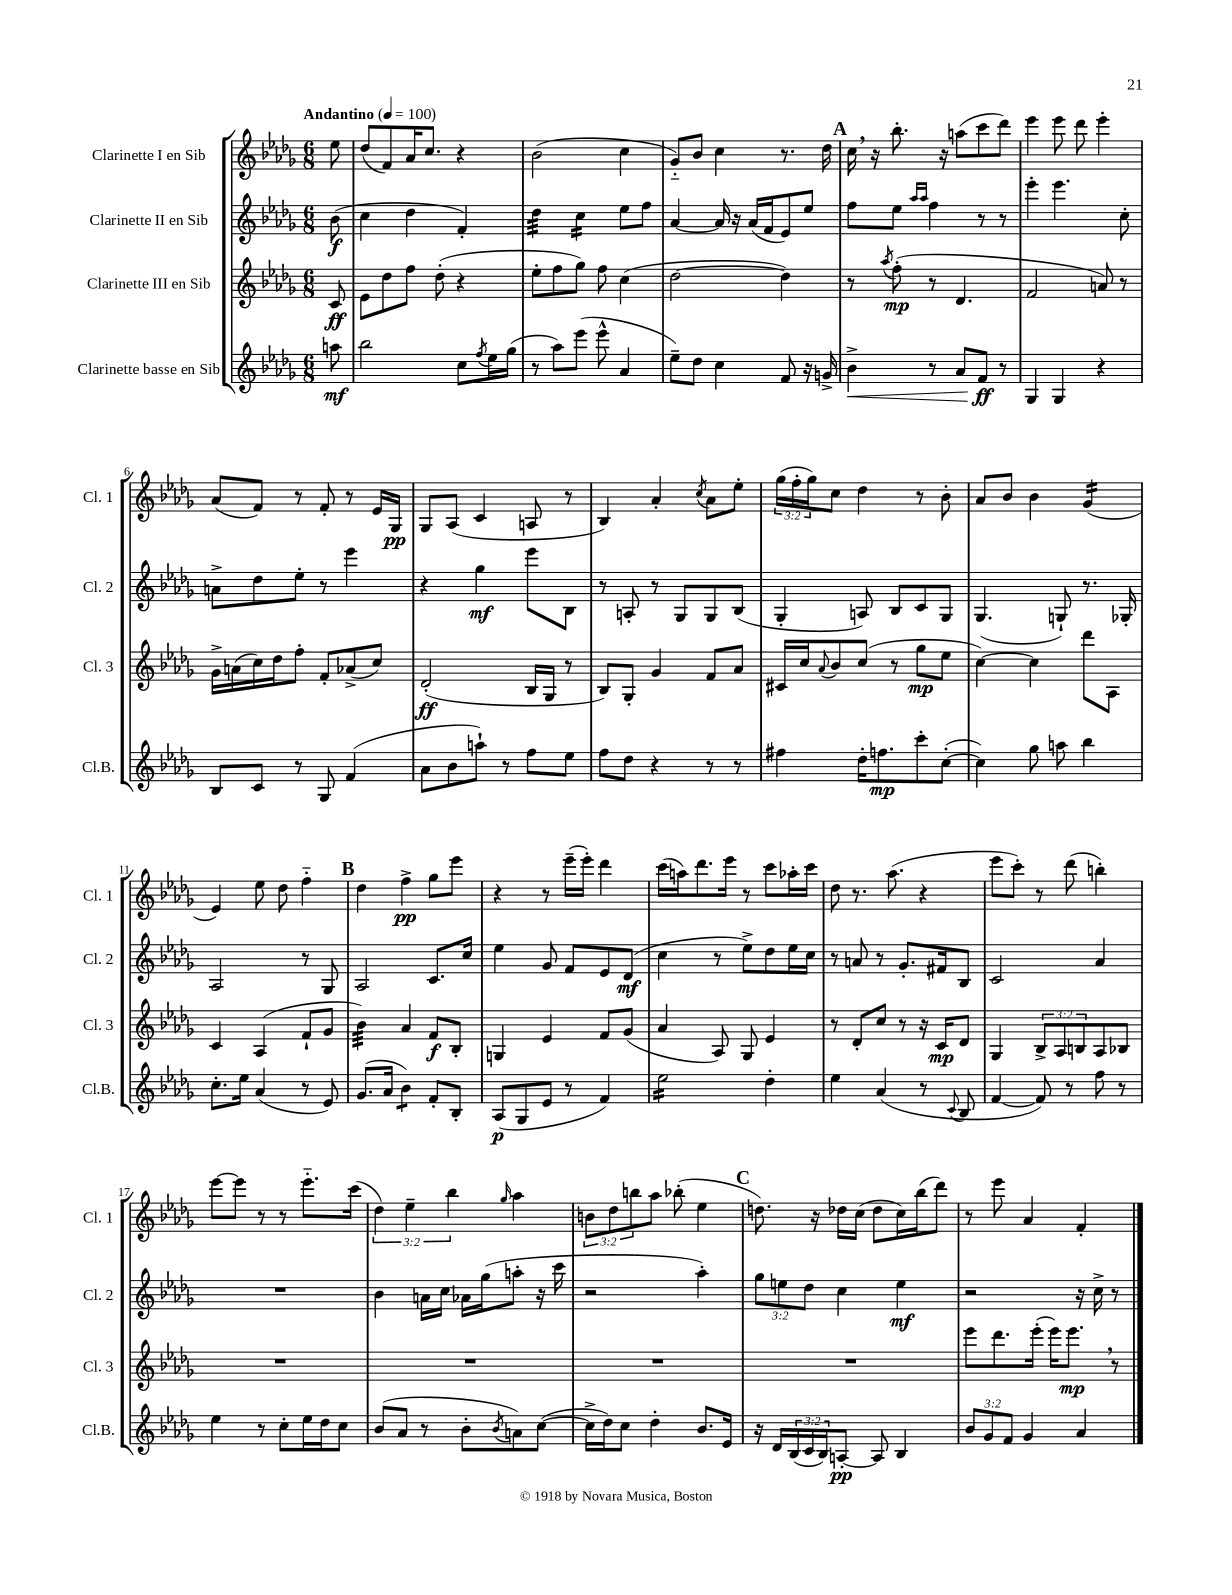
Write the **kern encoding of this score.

**kern	**kern	**kern	**kern
*staff4	*staff3	*staff2	*staff1
*clefG2	*clefG2	*clefG2	*clefG2
*k[b-e-a-d-g-]	*k[b-e-a-d-g-]	*k[b-e-a-d-g-]	*k[b-e-a-d-g-]
*M6/8	*M6/8	*M6/8	*M6/8
*MM100	*MM100	*MM100	*MM100
8aa\	8c/	(8b-\	8ee-\
=	=	=	=
2bb-\	8e-\L	4cc\	(8dd-/L
.	8dd-\	.	8f/)
.	8ff\J	4dd-\	16a-/K
.	.	.	8.cc/J
.	(8dd-'\	.	.
8cc\L	4r	4f'/)	4r
8qff/	.	.	.
16ee-\L	.	.	.
(16gg-\JJ	.	.	.
=	=	=	=
8r	8ee-'\L	4dd-\	(2b-\
8aa-\L)	8ff\	.	.
(8eee-\J	8gg-\J)	4cc\	.
8eee-^^\	8ff\	.	.
4a-/	(4cc\	8ee-\L	4cc\
.	.	8ff\J	.
=	=	=	=
8ee-~\L)	[2dd-\	[4a-/	8g-'~/L)
8dd-\J	.	.	8b-/J
4cc\	.	16a-/]	4cc\
.	.	16r	.
.	.	(16a-/LL	.
.	.	16f/J	.
8f/	4dd-\])	8e-/)	8.r
16r	.	8ee-/J	.
16g^/	.	.	16dd-\
=	=	=	=
4b-^\	8r	8ff\L	16cc\
.	.	.	16r
.	8qaa-/	.	.
.	(8ff'\	8ee-\J	8.bb-'\
.	.	16qqaa-/LL	.
.	.	16qqaa-/JJ	.
8r	8r	4ff\	.
.	.	.	16r
8a-/L	4.d-/	.	(8aa\L
8f/J	.	8r	8ccc\
8r	.	8r	8ddd-\J)
=	=	=	=
4G-/	2f/	4eee-'\	4eee-\
4G-/	.	4.eee-\	8eee-\
.	.	.	8ddd-\
4r	8a/)	.	4eee-'\
.	8r	8cc'\	.
=	=	=	=
8B-/L	16g-^\LL	8a^\L	(8a-/L
.	(16a\	.	.
8c/J	16cc\)	8dd-\	8f/J)
.	16dd-\J	.	.
8r	8ff'\J	8ee-'\J	8r
8G-/	8f'/L	8r	8f'/
(4f/	(8a-^/	4eee-\	8r
.	8cc/J)	.	16e-/LL
.	.	.	16G-/JJ
=	=	=	=
8a-\L	(2d-'/	4r	8G-/L
8b-\	.	.	(8A-/J
8aa`\J)	.	4gg-\	4c/
8r	.	.	.
8ff\L	16B-/LL	8eee-\L	8A/
.	16G-/JJ	.	.
8ee-\J	8r	8B-\J	8r
=	=	=	=
8ff\L	8B-/L)	8r	4B-/)
8dd-\J	8G-'/J	8A'/	.
4r	4g-/	8r	4a-'/
.	.	8G-/L	.
.	.	.	8qcc/
8r	8f/L	8G-/	8a-\L
8r	8a-/J	(8B-/J	8ee-'\J
=	=	=	=
4ff#\	16c#/LL	4G-'/	(24gg-\LL
.	.	.	24ff'\
.	16cc/J	.	.
.	.	.	24gg-\J)
.	8qqa-/	.	.
.	8b-/	.	8cc\J
16dd-'\LK	(8cc/J	8A/)	4dd-\
8.ff\	.	.	.
.	8r	8B-/L	.
8ccc'\	8gg-\L	8c/	8r
([8cc'\J	8ee-\J	8G-/J	8b-'\
=	=	=	=
4cc\])	[4cc\)	(4.G-/	8a-/L
.	.	.	8b-/J
8gg-\	4cc\]	.	4b-\
8aa\	.	8G`/)	.
4bb-\	8ddd-\L	8.r	(4g-/
.	8A-\J	.	.
.	.	16G-'/	.
=	=	=	=
8.cc'\L	4c/	2A-/	4e-/)
16ee-\Jk	.	.	.
(4a-/	(4A-/	.	8ee-\
.	.	.	8dd-\
8r	8f`/L	8r	4ff'~\
8e-/)	8g-/J	8G-/	.
=	=	=	=
(8.g-/L	4b-\)	2A-/	4dd-\
16a-/Jk	.	.	.
4b-\)	4a-/	.	4ff^\
8f'/L	8f/L	8.c/L	8gg-\L
8B-'/J	8B-'/J	.	8eee-\J
.	.	16cc/Jk	.
=	=	=	=
(8A-/L	4G/	4ee-\	4r
8G-/	.	.	.
8e-/J	4e-/	8g-/	8r
8r	.	8f/L	(16eee-~\LL
.	.	.	16eee-'\JJ)
4f/)	8f/L	8e-/	4ddd-\
.	(8g-/J	(8d-/J	.
=	=	=	=
2ee-\	4a-/	4cc\	(16ccc\LL
.	.	.	16aa\J)
.	.	.	8.ddd-\
.	8A-/)	8r	.
.	.	.	16eee-\Jk
.	8G-/	8ee-^\L)	8r
4dd-'\	4e-/	8dd-\	8ccc\L
.	.	16ee-\L	16aa-'\L
.	.	16cc\JJ	16ccc\JJ
=	=	=	=
4ee-\	8r	8r	8dd-\
.	8d-'/L	8a/	8.r
(4a-/	8cc/J	8r	.
.	.	.	(8.aa-\
.	8r	8.g-'/L	.
8r	16r	.	4r
.	16c/LK	16f#/k	.
8qqc/	.	.	.
8B-/	8d-/J	8B-/J	.
=	=	=	=
[4f/	4G-/	2c/	8eee-\L
.	.	.	8ccc'\J)
8f/])	12B-^/L	.	8r
.	12A-/	.	.
8r	.	.	(8ddd-\
.	12B/	.	.
8ff\	8A-/	4a-/	4bb'\)
8r	8B-/J	.	.
=	=	=	=
4ee-\	2.r	2.r	[8eee-\L
.	.	.	8eee-\]J
8r	.	.	8r
8cc'\L	.	.	8r
16ee-\L	.	.	8.eee-'~\L
16dd-\J	.	.	.
8cc\J	.	.	.
.	.	.	(16ccc\Jk
=	=	=	=
(8b-/L	2.r	4b-\	6dd-\)
8a-/J	.	.	.
.	.	.	6ee-~\
8r	.	16a\LL	.
.	.	16cc\JJ	.
.	.	.	6bb-\
8b-'\L	.	16a-\LL	.
.	.	(16gg-\J	.
8qb-/	.	.	16qqgg-/
8a\)	.	8aa'\J	4aa-\
([8cc\J	.	16r	.
.	.	16ccc\	.
=	=	=	=
16cc^\]LL	2.r	2r	12b\L
16dd-\J)	.	.	.
.	.	.	12dd-\
8cc\J	.	.	.
.	.	.	12bb\
4dd-'\	.	.	8aa-\J
.	.	.	(8bb-'\
8.b-/L	.	4aa-'\)	4ee-\
16e-/Jk	.	.	.
=	=	=	=
16r	2.r	12gg-\L	8.dd\)
16d-/LL	.	.	.
.	.	12ee\	.
(24B-/	.	.	.
24c/	.	12dd-\J	.
.	.	.	16r
24B-/J)	.	.	.
[8A'/J	.	4cc\	16dd-\LL
.	.	.	(16cc\JJ
8A/]	.	.	8dd-\L
4B-/	.	4ee\	16cc\L)
.	.	.	(16bb-\J
.	.	.	8ddd-\J)
=	=	=	=
12b-/L	8eee-\L	2r	8r
12g-/	.	.	.
.	8.ddd-\	.	8eee-\
12f/J	.	.	.
4g-/	.	.	4a-/
.	(16eee-'\Jk	.	.
.	16eee-\LK)	.	.
.	8.eee-\J	.	.
4a-/	.	16r	4f'/
.	.	16cc^\	.
.	8r	8r	.
==	==	==	==
*-	*-	*-	*-
